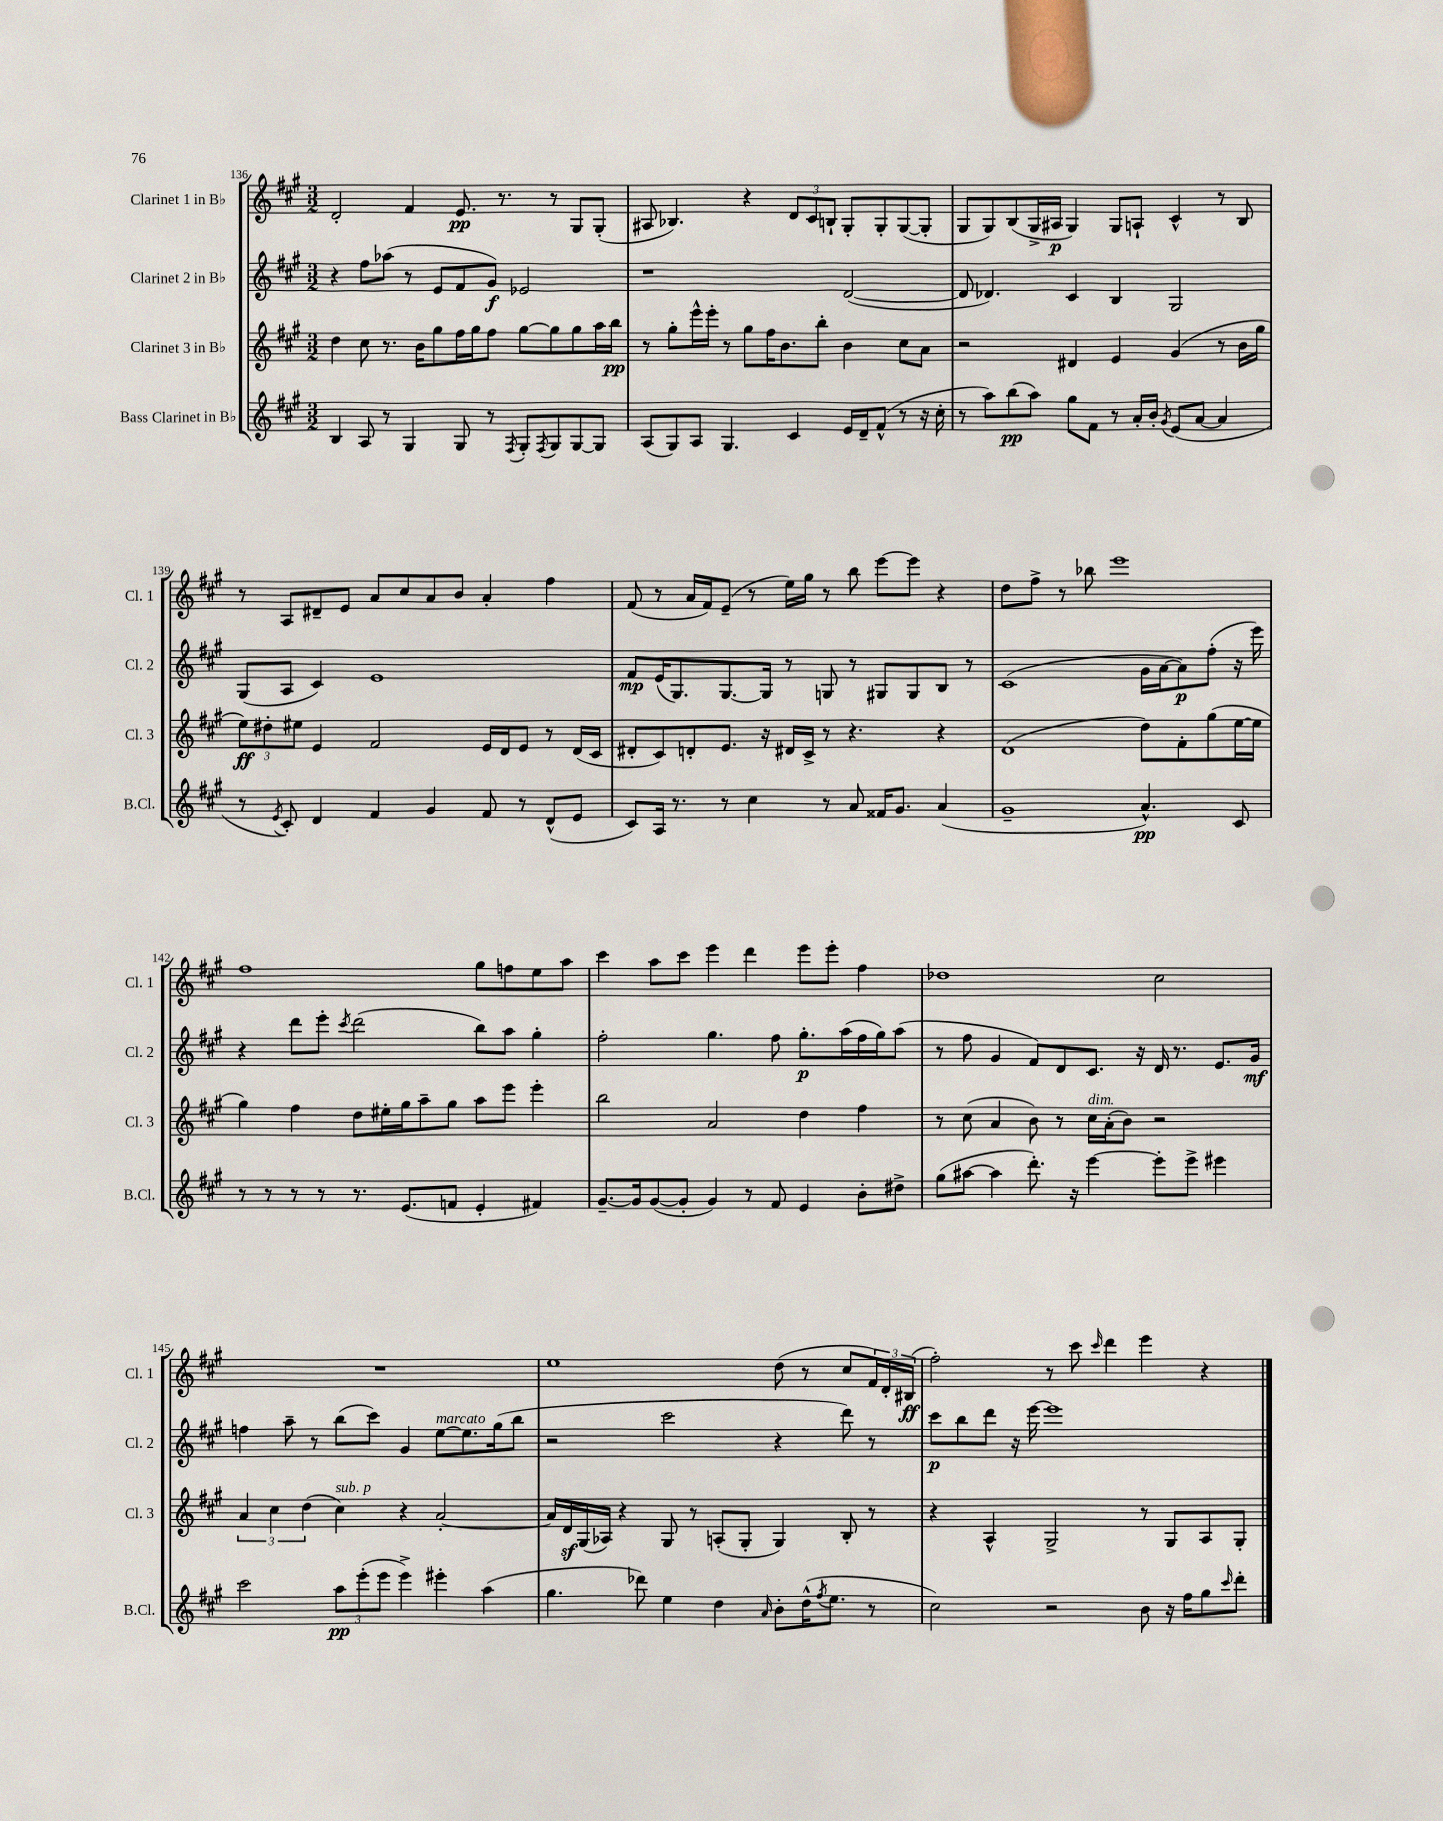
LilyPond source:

<<
\new StaffGroup <<
\new Staff = "s0" \with { instrumentName = "Clarinet 1 in Bb" shortInstrumentName = "Cl. 1" } {
    \clef treble \key a \major \numericTimeSignature \time 3/2
    d'2-. fis'4 e'8.\pp r8. r8 gis8 gis8-.( |
    ais8 bes4.) r4 \tuplet 3/2 { d'8 cis'8 b8-! } gis8-. gis8-. gis8~( gis8-. |
    gis8 gis8) b8( gis16-> ais16\p gis4) gis8 a8-! cis'4-^ r8 b8 |
    r8 a8 dis'8-- e'8 a'8 cis''8 a'8 b'8 a'4-. fis''4 |
    fis'8( r8 a'16 fis'16) e'8--( r8 e''16) gis''16 r8 b''8 e'''8~ e'''8 r4 |
    d''8 fis''8-> r8 bes''8 e'''1 |
    fis''1 gis''8 f''8 e''8 a''8 |
    cis'''4 a''8 cis'''8 e'''4 d'''4 e'''8 e'''8-. fis''4 |
    des''1 cis''2 |
    R1. |
    e''1 d''8( r8 cis''8 \tuplet 3/2 { fis'16) d'16-. bis16\ff( } |
    fis''2-.) r8 cis'''8 \grace { cis'''16 } d'''4 e'''4 r4 \bar "|." |
}
\new Staff = "s1" \with { instrumentName = "Clarinet 2 in Bb" shortInstrumentName = "Cl. 2" } {
    \clef treble \key a \major \numericTimeSignature \time 3/2
    r4 fis''8 aes''8( r8 e'8 fis'8 gis'8\f) ees'2 |
    r1 d'2~( |
    d'8 des'4.) cis'4 b4 gis2 |
    gis8( a8 cis'4) e'1 |
    fis'8\mp e'16( gis8.) gis8.~ gis16 r8 g8 r8 gis8 gis8 b8 r8 |
    cis'1( gis'16 a'16~ a'8\p) fis''8-.( r16 e'''16) |
    r4 d'''8 e'''8-. \acciaccatura { cis'''8 } d'''2( b''8) a''8 gis''4-. |
    fis''2-. gis''4. fis''8 gis''8.-.\p a''16( fis''16 gis''16) a''8( |
    r8 fis''8 gis'4 fis'8) d'8 cis'8. r16 d'16 r8. e'8. gis'16\mf |
    f''4 a''8-- r8 b''8( cis'''8) gis'4 e''8~^\markup { \italic "marcato" } e''8. gis''16( b''8 |
    r2 cis'''2 r4 d'''8) r8 |
    cis'''8\p b''8 d'''8 r16 e'''16~ e'''1 \bar "|." |
}
\new Staff = "s2" \with { instrumentName = "Clarinet 3 in Bb" shortInstrumentName = "Cl. 3" } {
    \clef treble \key a \major \numericTimeSignature \time 3/2
    d''4 cis''8 r8. b'16 gis''8 fis''16 gis''16 fis''8 gis''8~ gis''8 gis''8 a''16 b''16\pp |
    r8 gis''8-. e'''16-^ e'''16-. r8 gis''8 fis''16 b'8. b''8-. b'4 cis''8 a'8 |
    r2 dis'4 e'4 gis'4( r8 b'16 gis''16 |
    \tuplet 3/2 { e''8\ff) dis''8-. eis''8 } e'4 fis'2 e'16 d'16 e'8 r8 d'16( cis'16 |
    dis'8-. cis'8) d'8-. e'8. r16 dis'16 cis'16-> r8 r4. r4 |
    d'1( d''8) fis'8-. gis''8( e''16~ e''16 |
    gis''4) fis''4 d''8 eis''16-. gis''16 a''8-- gis''8 a''8 e'''8 e'''4-. |
    b''2 a'2 d''4 fis''4 |
    r8 cis''8( a'4 b'8) r8 cis''16^\markup { \italic "dim." } a'16-.( b'8) r2 |
    \tuplet 3/2 { a'4 cis''4 d''4( } cis''4^\markup { \italic "sub. p" }) r4 a'2~-. |
    a'16 d'16\sf gis16( aes16) r4 gis8 r8 a8-.( gis8-. gis4) b8-. r8 |
    r4 a4-^ gis2-> r8 gis8 a8 gis8-. \bar "|." |
}
\new Staff = "s3" \with { instrumentName = "Bass Clarinet in Bb" shortInstrumentName = "B.Cl." } {
    \clef treble \key a \major \numericTimeSignature \time 3/2
    b4 a8 r8 gis4 gis8 r8 \acciaccatura { fis8 } gis8-. \acciaccatura { fis8 } gis8 gis8~ gis8 |
    a8( gis8) a8 gis4. cis'4 e'16 d'16-- fis'8-^( r8 r16 cis''16-. |
    r8 a''8) b''8\pp( a''8) gis''8 fis'8 r8 a'16-. b'16-. \acciaccatura { gis'8 } e'8( a'8~ a'4 |
    r8 \acciaccatura { e'8 } cis'8-.) d'4 fis'4 gis'4 fis'8 r8 d'8-^( e'8 |
    cis'8) a16 r8. r8 cis''4 r8 a'8 fisis'16 gis'8. a'4( |
    gis'1-- a'4.-^\pp) cis'8 |
    r8 r8 r8 r8 r8. e'8.( f'8 e'4-. fis'4) |
    gis'8.~-- gis'16 gis'8~( gis'8-. gis'4) r8 fis'8 e'4 b'8-. dis''8-> |
    gis''8( ais''8~ ais''4 d'''8.-.) r16 e'''4~ e'''8-. e'''8-> eis'''4 |
    cis'''2 \tuplet 3/2 { a''8\pp e'''8-.( e'''8 } e'''4->) eis'''4-. a''4( |
    gis''4. des'''8) e''4 d''4 \grace { a'16 } b'8-. d''16-^( \acciaccatura { fis''8 } e''8. r8 |
    cis''2) r2 b'8 r16 fis''16 gis''8 \grace { cis'''16 } d'''8-. \bar "|." |
}
>>
>>
\layout { \context { \Score currentBarNumber = #136 } }
